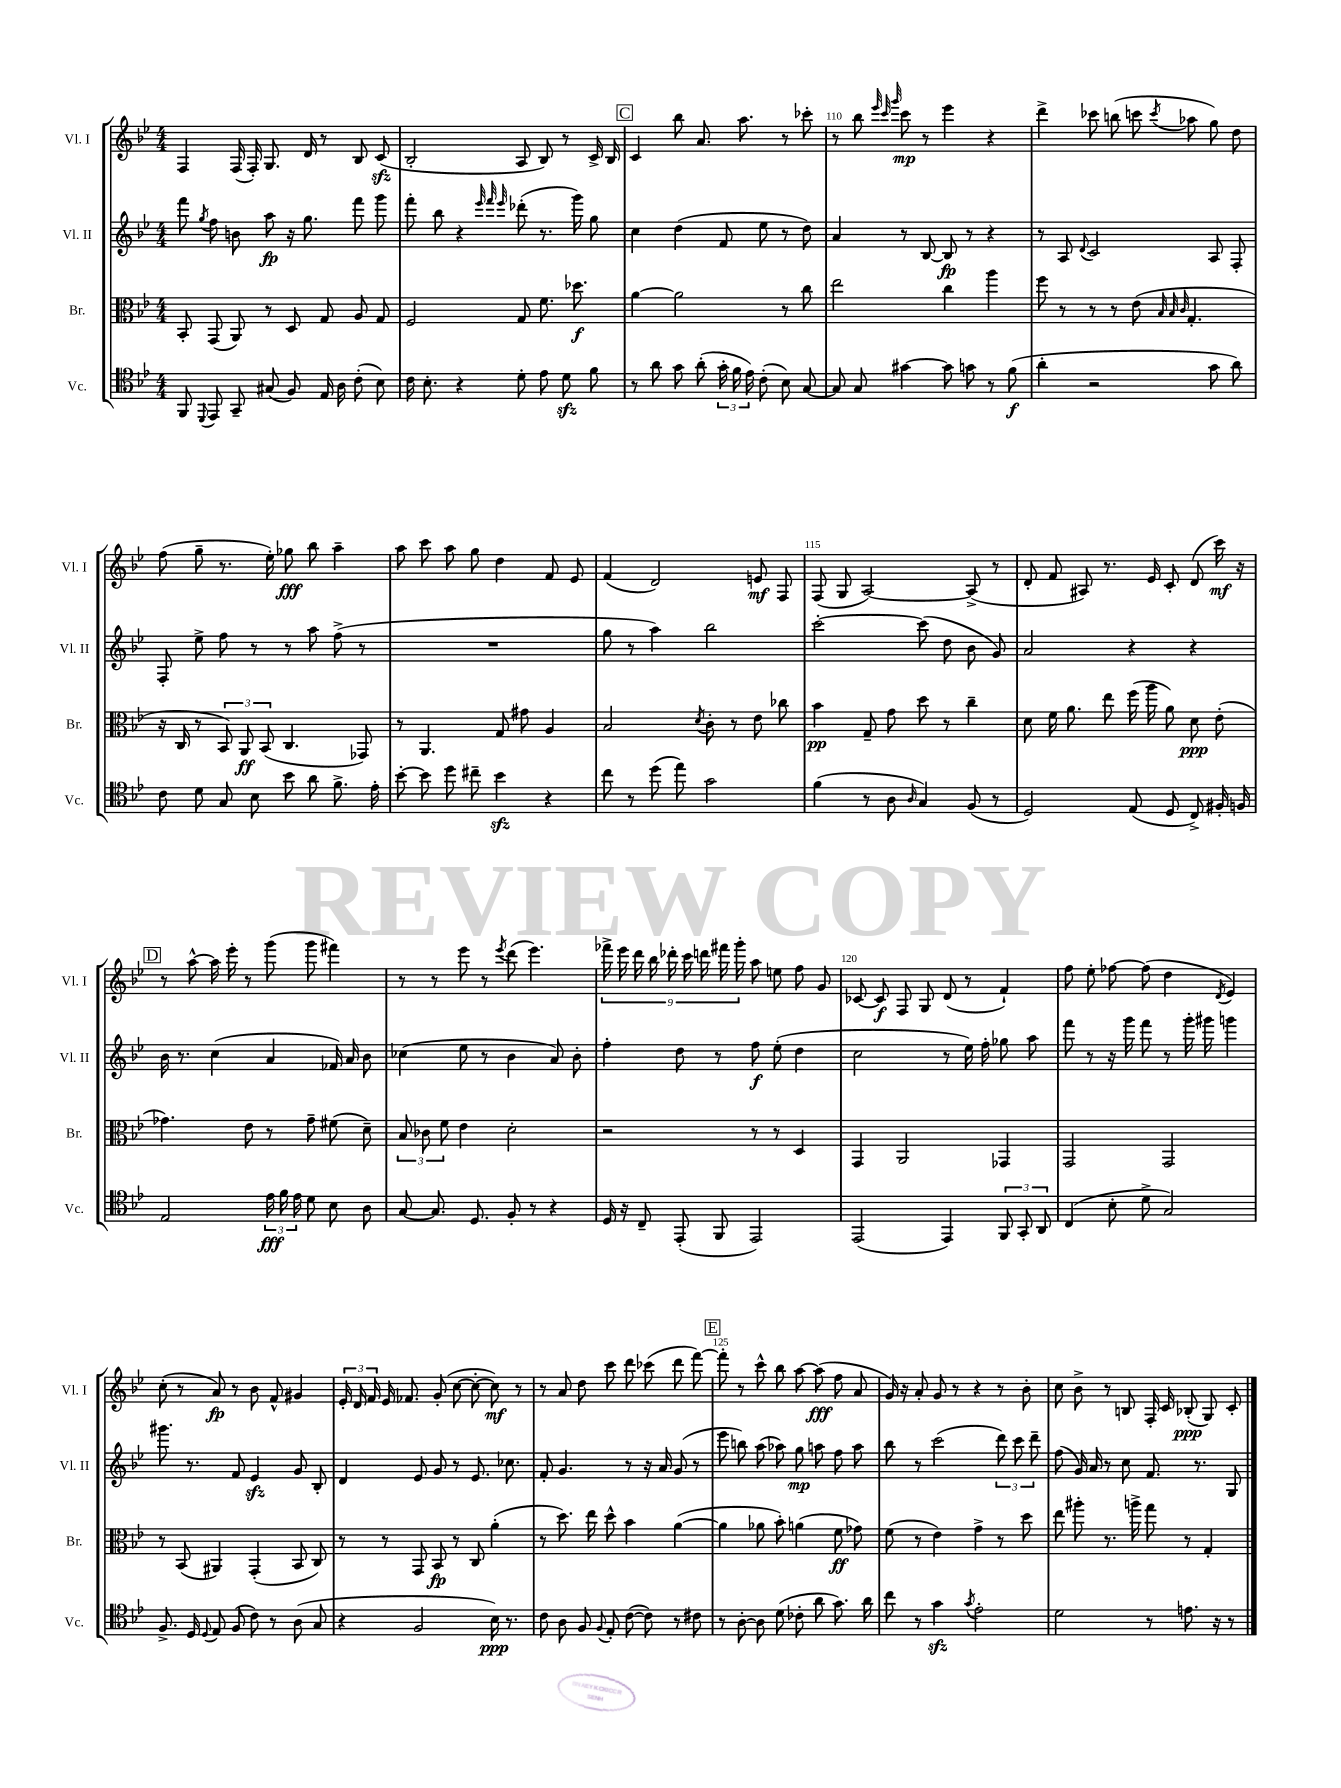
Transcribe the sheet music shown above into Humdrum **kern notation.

**kern	**kern	**kern	**kern
*staff4	*staff3	*staff2	*staff1
*clefC4	*clefC3	*clefG2	*clefG2
*k[b-e-]	*k[b-e-]	*k[b-e-]	*k[b-e-]
*M4/4	*M4/4	*M4/4	*M4/4
8FF/	8BB-'/	8fff\	4F/
8qqDD/	.	8qgg/	.
8EE-/	(8GG/	8ff\	.
8GG~/	8AA/)	8b\	(16F/
.	.	.	16F'/)
(8G#/	8r	8aa\	8.G/
8F/)	8D/	16r	.
.	.	8.gg\	16d/
16E-/	8G/	.	8r
16A\	.	.	.
(8c'\	8A/	8fff\	8B-/
8B-\)	8G/	8ggg\	(8c/
=	=	=	=
16c\	2F/	8fff'\	2B-'/
8.B-'\	.	.	.
.	.	8bb-\	.
4r	.	4r	.
.	.	32qqeee-/	.
.	.	32qqfff/	.
.	.	32qqeee-/	.
8d'\	8G/	(8ddd-'\	8A/
8e-\	8.f\	8.r	8B-/)
8d\	.	.	8r
.	8.dd-\	16ggg\)	.
8f\	.	8gg\	16c^/
.	.	.	16B-/
=	=	=	=
8r	[4a\	4cc\	4c/
8a\	.	.	.
8g\	2a\]	(4dd\	8bb-\
(8a'\	.	.	8.a/
24g'\	.	8f/	.
24f\	.	.	.
.	.	.	8.aa\
24e-\)	.	.	.
(8c'\	.	8ee-\	.
8B-\)	8r	8r	8r
[8G/	8cc\	8dd\)	8ccc-'\
=	=	=	=
8G/]	2ee-\	4a/	8r
8G/	.	.	8bb-\
.	.	.	32qqeee-/
.	.	.	32qqccc/
.	.	.	32qqggg/
[4g#\	.	8r	8ccc\
.	.	[8B-/	8r
8g#\]	4cc\	8B-/]	4eee-\
8g\	.	8r	.
8r	4aa\	4r	4r
(8f\	.	.	.
=	=	=	=
4a'\	8ff\	8r	4ddd^\
.	8r	8A/	.
.	.	8qqd/	.
2r	8r	2c/	8ccc-\
.	8r	.	(8bb\
.	(8e-\	.	8ccc\
.	32qqB-/	.	.
.	32qqB-/	.	.
.	32qqc/	.	8qccc/
.	4.G'/	.	8aa-\
8g\	.	8A/	8gg\)
8a\)	.	8F'/	8dd\
=	=	=	=
8c\	16r	8F'/	(8ff\
.	16C/	.	.
8d\	8r	8ee-^\	8gg~\
8G/	12BB-/)	8ff\	8.r
.	12AA/	.	.
8B-\	.	8r	.
.	(12BB-/	.	.
.	.	.	16ee-'\)
8b-\	4.C/	8r	8gg-\
8a\	.	8aa\	8bb-\
8.f^\	.	(8ff^\	4aa~\
.	8GG-/)	8r	.
16e-'\	.	.	.
=	=	=	=
[8b-'\	8r	1r	8aa\
8b-\]	4.AA/	.	8ccc\
8dd\	.	.	8aa\
8cc#~\	.	.	8gg\
4b-\	8G/	.	4dd\
.	8g#\	.	.
4r	4A/	.	8f/
.	.	.	8e-/
=	=	=	=
8cc\	2B-/	8gg\	(4f/
8r	.	8r	.
(8dd\	.	4aa\)	2d/)
8ee-\)	.	.	.
.	8qd/	.	.
2g\	8c'\	2bb-\	.
.	8r	.	.
.	8e-\	.	8e/
.	8cc-\	.	8F/
=	=	=	=
(4f\	4b-\	[2ccc'\	(8F/
.	.	.	8G/
8r	8G~/	.	[2A/)
8A\	8g\	.	.
16qqA/	.	.	.
4G/)	8dd\	(8ccc\]	.
.	8r	8dd\	.
(8F/	4cc~\	8b-\	(8A^/]
8r	.	8g/)	8r
=	=	=	=
2D/)	8d\	2a/	8d'/
.	16f\	.	8f/
.	8.a\	.	.
.	.	.	8A#/)
.	8ee-\	.	8.r
(8E-/	(16ff\	4r	.
.	16aa\	.	16e-/
8D/	8a\)	.	8c'/
8C^/)	8d\	4r	(8d/
16F#'/	(8e-'\	.	16ccc\)
16F/	.	.	16r
=	=	=	=
2E-/	4.g-\)	16b-\	8r
.	.	8.r	.
.	.	.	[8aa^^\
.	.	(4cc\	16aa\]
.	.	.	16eee-'\
.	8e-\	.	8r
24e-\	8r	4a/	(8ggg\
24f\	.	.	.
24e-\	.	.	.
8d\	8g-~\	.	8ggg\
8B-\	(8f#\	16f-/)	4fff#\)
.	.	16a/	.
8A\	8d~\)	8b-\	.
=	=	=	=
[8G/	12B-/	(4cc-\	8r
.	12c-\	.	.
8.G/]	.	.	8r
.	12f\	.	.
.	4e-\	8ee-\	8eee-\
8.D/	.	.	.
.	.	8r	8r
.	.	.	8qeee-/
8F'/	2d'\	4b-\	(8ddd\
8r	.	.	4.eee-\)
4r	.	8a/)	.
.	.	8b-'\	.
=	=	=	=
16D/	2r	4ff'\	18fff-^\
.	.	.	18eee-\
16r	.	.	.
.	.	.	18ddd\
8C~/	.	.	.
.	.	.	18bb-\
.	.	.	18ddd-'\
(8EE-'/	.	8dd\	.
.	.	.	18ccc\
.	.	.	18ddd\
8FF/	.	8r	.
.	.	.	18fff#\
.	.	.	18ggg'\
2EE-/)	8r	8ff\	8aa\
.	8r	(8ee-'\	8ee\
.	4D/	4dd\	8ff\
.	.	.	8g/
=	=	=	=
(2EE-/	4GG/	2cc\	[8c-/
.	.	.	8c-/]
.	2AA/	.	8F/
.	.	.	8G/
4EE-/)	.	8r	(8d/
.	.	16ee-\)	8r
.	.	16ff'\	.
12FF/	4GG-/	8gg-\	4f`/)
12GG'/	.	.	.
.	.	8aa\	.
12AA/	.	.	.
=	=	=	=
(4C/	2GG/	8fff\	8ff\
.	.	8r	8ee-'\
8B-'\	.	16r	[8ff-\
.	.	16ggg\	.
8d^\	.	8fff\	(8ff-\]
2G/)	2GG/	8r	4dd\
.	.	16ggg'\	.
.	.	16ggg#\	.
.	.	.	8qd/
.	.	4ggg\	4e-/)
=	=	=	=
8.F^/	8r	8.ggg#\	(8cc'\
.	(8BB-/	.	8r
16D/	.	8.r	.
8qqD/	.	.	.
8E-/	4AA#/)	.	8a/)
(8F/	.	8f/	8r
8c\)	(4GG'/	4e-/	8b-\
8r	.	.	8f^^/
(8A\	8BB-/	8g/	4g#/
8G/	8C/)	8B-'/	.
=	=	=	=
4r	8r	4d/	24e-'/
.	.	.	24d/
.	.	.	24f/
.	8r	.	16e-/
.	.	.	8.f-/
2F/	8GG/	8e-/	.
.	8BB-/	8g/	(8g'/
.	8r	8r	[8cc\
.	8C/	8.e-/	8cc'\_
16B-\)	(4a'\	.	8cc\])
8.r	.	8.cc-\	.
.	.	.	8r
=	=	=	=
8c\	8r	8f'/	8r
8A\	8.dd\)	4.g/	8a/
8F/	.	.	8dd\
.	16ee-\	.	.
8qqF/	.	.	.
8E-'/	8dd^^\	.	8ccc\
([8c\	4b-\	8r	8ddd\
8c\])	.	16r	(8ccc-\
.	.	16a/	.
8r	([4a\	(8g/	8ddd\
8c#\	.	8r	[8fff\)
=	=	=	=
8r	4a\]	8eee-\	8fff'\]
[8A'\	.	8bb\)	8r
8A\]	8a-\	(8aa\	8ccc^^\
(8d\	8b-'\)	8aa-\)	8bb-\
8c-'\	(4a\	8gg\	[8aa\
8a\	.	8aa\	(8aa\]
8.g\)	8f\	8ff\	8ff\
.	8g-\)	8aa\	8a/
16a\	.	.	.
=	=	=	=
8cc\	(8f\	8bb-\	16g/)
.	.	.	16r
8r	8r	8r	8a'/
4g\	4e-\)	(2ccc\	8g/
.	.	.	8r
8qg/	.	.	.
2e-'\	4g^\	.	4r
.	8r	12ddd\)	8r
.	.	12ccc\	.
.	8dd\	.	8b-'\
.	.	12ddd~\	.
=	=	=	=
2d\	8ee-\	(8ff\	8cc\
.	8aa#'\	16g/)	8b-^\
.	.	16a/	.
.	8.r	8r	8r
.	.	8cc\	8B/
.	16aa^\	.	.
8r	8gg\	8.f/	16F'/
.	.	.	16c/
8.e\	8r	.	(8B-'/
.	.	8.r	.
.	4G'/	.	8G/)
16r	.	.	.
8r	.	8G/	8c'/
==	==	==	==
*-	*-	*-	*-
